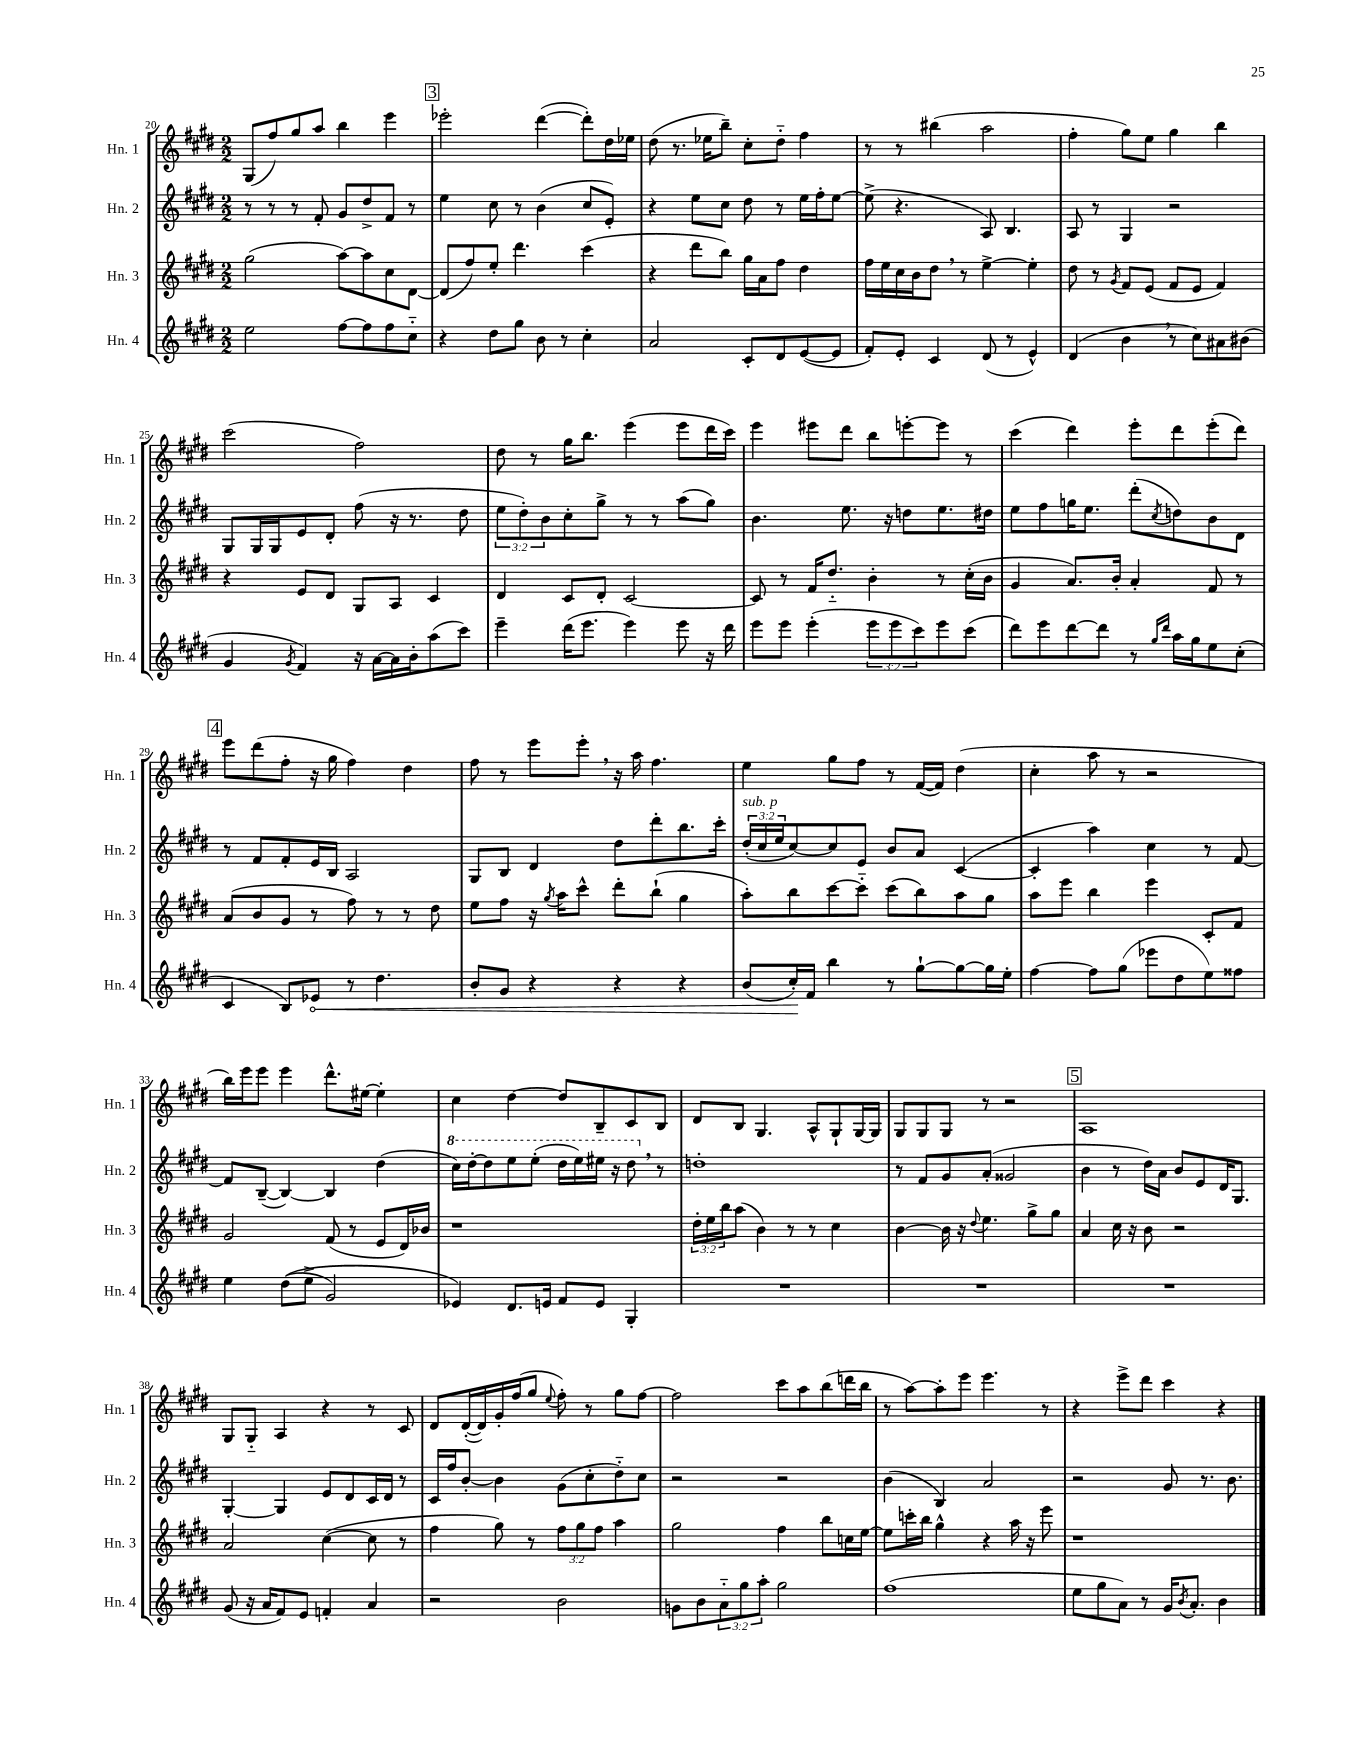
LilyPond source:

<<
\new StaffGroup <<
\new Staff = "s0" \with { instrumentName = "Hn. 1" shortInstrumentName = "Hn. 1" } {
    \clef treble \key e \major \numericTimeSignature \time 2/2
    gis8( fis''8) gis''8 a''8 b''4 e'''4 |
    \mark \markup { \box "3" } ees'''2-. dis'''4~( dis'''8-.) dis''16 ees''16 |
    dis''8( r8. ees''16 b''8--) cis''8-. dis''8-_ fis''4 |
    r8 r8 bis''4( a''2 |
    fis''4-. gis''8) e''8 gis''4 b''4 |
    cis'''2( fis''2) |
    dis''8 r8 gis''16 b''8. e'''4( e'''8 dis'''16 cis'''16) |
    e'''4 eis'''8 dis'''8 b''8 e'''8~-. e'''8 r8 |
    cis'''4( dis'''4) e'''8-. dis'''8 e'''8-.( dis'''8) |
    \mark \markup { \box "4" } e'''8 dis'''8( fis''8-. r16 gis''16 fis''4) dis''4 |
    fis''8 r8 e'''8 e'''8-. \breathe r16 a''16 fis''4. |
    e''4 gis''8 fis''8 r8 fis'16~( fis'16) dis''4( |
    cis''4-. a''8 r8 r2 |
    b''16) e'''16 e'''8 e'''4 dis'''8.-^ eis''16~ eis''4-. |
    cis''4 dis''4~ dis''8 b8-- cis'8 b8 |
    dis'8 b8 gis4. a8-^ gis8-! gis16~ gis16 |
    gis8 gis8 gis8 r8 r2 |
    \mark \markup { \box "5" } a1 |
    gis8 gis8-_ a4 r4 r8 cis'8 |
    dis'8 dis'16~-.( dis'16) gis'16-. fis''16( gis''8 \appoggiatura { e''8 } fis''8-.) r8 gis''8 fis''8~ |
    fis''2 cis'''8 a''8 b''8( d'''16 b''16 |
    r8 a''8~) a''8-. e'''8 e'''4. r8 |
    r4 e'''8-> dis'''8 cis'''4 r4 \bar "|." |
}
\new Staff = "s1" \with { instrumentName = "Hn. 2" shortInstrumentName = "Hn. 2" } {
    \clef treble \key e \major \numericTimeSignature \time 2/2 \override Staff.TupletNumber.text = #tuplet-number::calc-fraction-text
    r8 r8 r8 fis'8-. gis'8 dis''8-> fis'8 r8 |
    \mark \markup { \box "3" } e''4 cis''8 r8 b'4( cis''8 e'8-.) |
    r4 e''8 cis''8 dis''8 r8 e''16 fis''16-. e''8~ |
    e''8->( r4. a8) b4. |
    a8 r8 gis4 r2 |
    gis8 gis16 gis16 e'8 dis'8-. fis''8( r16 r8. dis''8 |
    \tuplet 3/2 { e''8 dis''8-.) b'8 } cis''8-. gis''8-> r8 r8 a''8( gis''8) |
    b'4. e''8. r16 d''8 e''8. dis''16 |
    e''8 fis''8 g''16 e''8. dis'''8-.( \acciaccatura { cis''8 } d''8) b'8 dis'8 |
    \mark \markup { \box "4" } r8 fis'8 fis'8-. e'16 b16 a2 |
    gis8 b8 dis'4 dis''8 dis'''8-. b''8. cis'''16-. |
    \tuplet 3/2 { dis''16-.^\markup { \italic "sub. p" }( cis''16 e''16 } cis''8~) cis''8 e'8 b'8 a'8 cis'4~( |
    cis'4-. a''4) cis''4 r8 fis'8~ |
    fis'8 b8~--( b4~) b4 dis''4( |
    \ottava #1 cis'''16) dis'''16~-. dis'''8 e'''8 e'''8-.( dis'''16 e'''16) eis'''16 r16 dis'''8 \breathe \ottava #0 r8 |
    d''1-. |
    r8 fis'8 gis'8 a'8-.( gisis'2 |
    \mark \markup { \box "5" } b'4 r8 dis''16) a'16 b'8 e'8 dis'16 gis8. |
    gis4~-. gis4 e'8 dis'8 cis'16 dis'16 r8 |
    cis'16 fis''16 b'8~-. b'4 gis'8( cis''8-. dis''8-_) cis''8 |
    r2 r2 |
    b'4( b4) a'2 |
    r2 gis'8 r8. b'8. \bar "|." |
}
\new Staff = "s2" \with { instrumentName = "Hn. 3" shortInstrumentName = "Hn. 3" } {
    \clef treble \key e \major \numericTimeSignature \time 2/2 \override Staff.TupletNumber.text = #tuplet-number::calc-fraction-text
    gis''2( a''8~) a''8 cis''8 dis'8~ |
    \mark \markup { \box "3" } dis'8( fis''8) e''8-. dis'''4. cis'''4( |
    r4 dis'''8 b''8) gis''16 a'16 fis''8 dis''4 |
    fis''16 e''16 cis''16 b'16 dis''8 \breathe r8 e''4~-> e''4-. |
    dis''8 r8 \acciaccatura { gis'8 } fis'8 e'8( fis'8 e'8 fis'4) |
    r4 e'8 dis'8 gis8 a8 cis'4 |
    dis'4 cis'8 dis'8-. cis'2~ |
    cis'8 r8 fis'16 dis''8.-_ b'4-. r8 cis''16-.( b'16 |
    gis'4 a'8.) b'16-. a'4-. fis'8 r8 |
    \mark \markup { \box "4" } a'8( b'8 gis'8 r8 fis''8) r8 r8 dis''8 |
    e''8 fis''8 r16 \acciaccatura { gis''8 } a''16 cis'''8-^ dis'''8-. b''8-!( gis''4 |
    a''8-.) b''8 cis'''8~ cis'''8-_ cis'''8( b''8) a''8 gis''8 |
    a''8 e'''8 b''4 e'''4 cis'8-. fis'8 |
    gis'2 fis'8( r8 e'8 dis'16) bes'16 |
    r1 |
    \tuplet 3/2 { dis''16-. e''16 b''16 } a''8( b'4) r8 r8 cis''4 |
    b'4~ b'16 r16 \appoggiatura { dis''8 } e''4. gis''8-> gis''8 |
    \mark \markup { \box "5" } a'4 cis''16 r16 b'8 r2 |
    a'2 cis''4~( cis''8 r8 |
    fis''4 gis''8) r8 \tuplet 3/2 { fis''8 gis''8 fis''8 } a''4 |
    gis''2 fis''4 b''8 c''16 e''16~ |
    e''8 c'''16-. b''16 gis''4-^ r4 a''16 r16 e'''8 |
    r1 \bar "|." |
}
\new Staff = "s3" \with { instrumentName = "Hn. 4" shortInstrumentName = "Hn. 4" } {
    \clef treble \key e \major \numericTimeSignature \time 2/2 \override Staff.TupletNumber.text = #tuplet-number::calc-fraction-text
    e''2 fis''8~ fis''8 fis''8 cis''8-_ |
    \mark \markup { \box "3" } r4 dis''8 gis''8 b'8 r8 cis''4-. |
    a'2 cis'8-. dis'8 e'8~( e'8 |
    fis'8-.) e'8-. cis'4 dis'8( r8 e'4-^) |
    dis'4( b'4 \breathe r8 cis''8) ais'8 bis'8( |
    gis'4 \acciaccatura { gis'8 } fis'4) r16 a'16~ a'16 b'16-. a''8( cis'''8) |
    e'''4-- dis'''16( e'''8. e'''4) e'''8 r16 dis'''16 |
    e'''8 e'''8 e'''4-.( \tuplet 3/2 { e'''8 e'''8 cis'''8) } e'''8 cis'''8( |
    dis'''8) e'''8 dis'''8~ dis'''8 r8 \grace { gis''16 dis'''16 } a''16 gis''16 e''8 cis''8-.( |
    \mark \markup { \box "4" } cis'4 b8) \once \override Hairpin.circled-tip = ##t ees'8\< r8 dis''4. |
    b'8-. gis'8 r4 r4 r4 |
    b'8( cis''16-.\!) fis'16 b''4 r8 gis''8~-! gis''8~ gis''16 e''16-. |
    fis''4~ fis''8 gis''8( ees'''8 dis''8 e''8) fisis''8 |
    e''4 dis''8(\( e''8-> gis'2) |
    ees'4\) dis'8. e'16 fis'8 e'8 gis4-. |
    R1 |
    R1 |
    \mark \markup { \box "5" } R1 |
    gis'8( r16 a'16 fis'8) e'8 f'4-. a'4 |
    r2 b'2 |
    g'8 b'8 \tuplet 3/2 { a'8-_ gis''8 a''8-. } gis''2 |
    fis''1( |
    e''8 gis''8 a'8) r8 gis'16 \acciaccatura { b'8 } a'8.-. b'4 \bar "|." |
}
>>
>>
\layout { \context { \Score currentBarNumber = #20 } }
